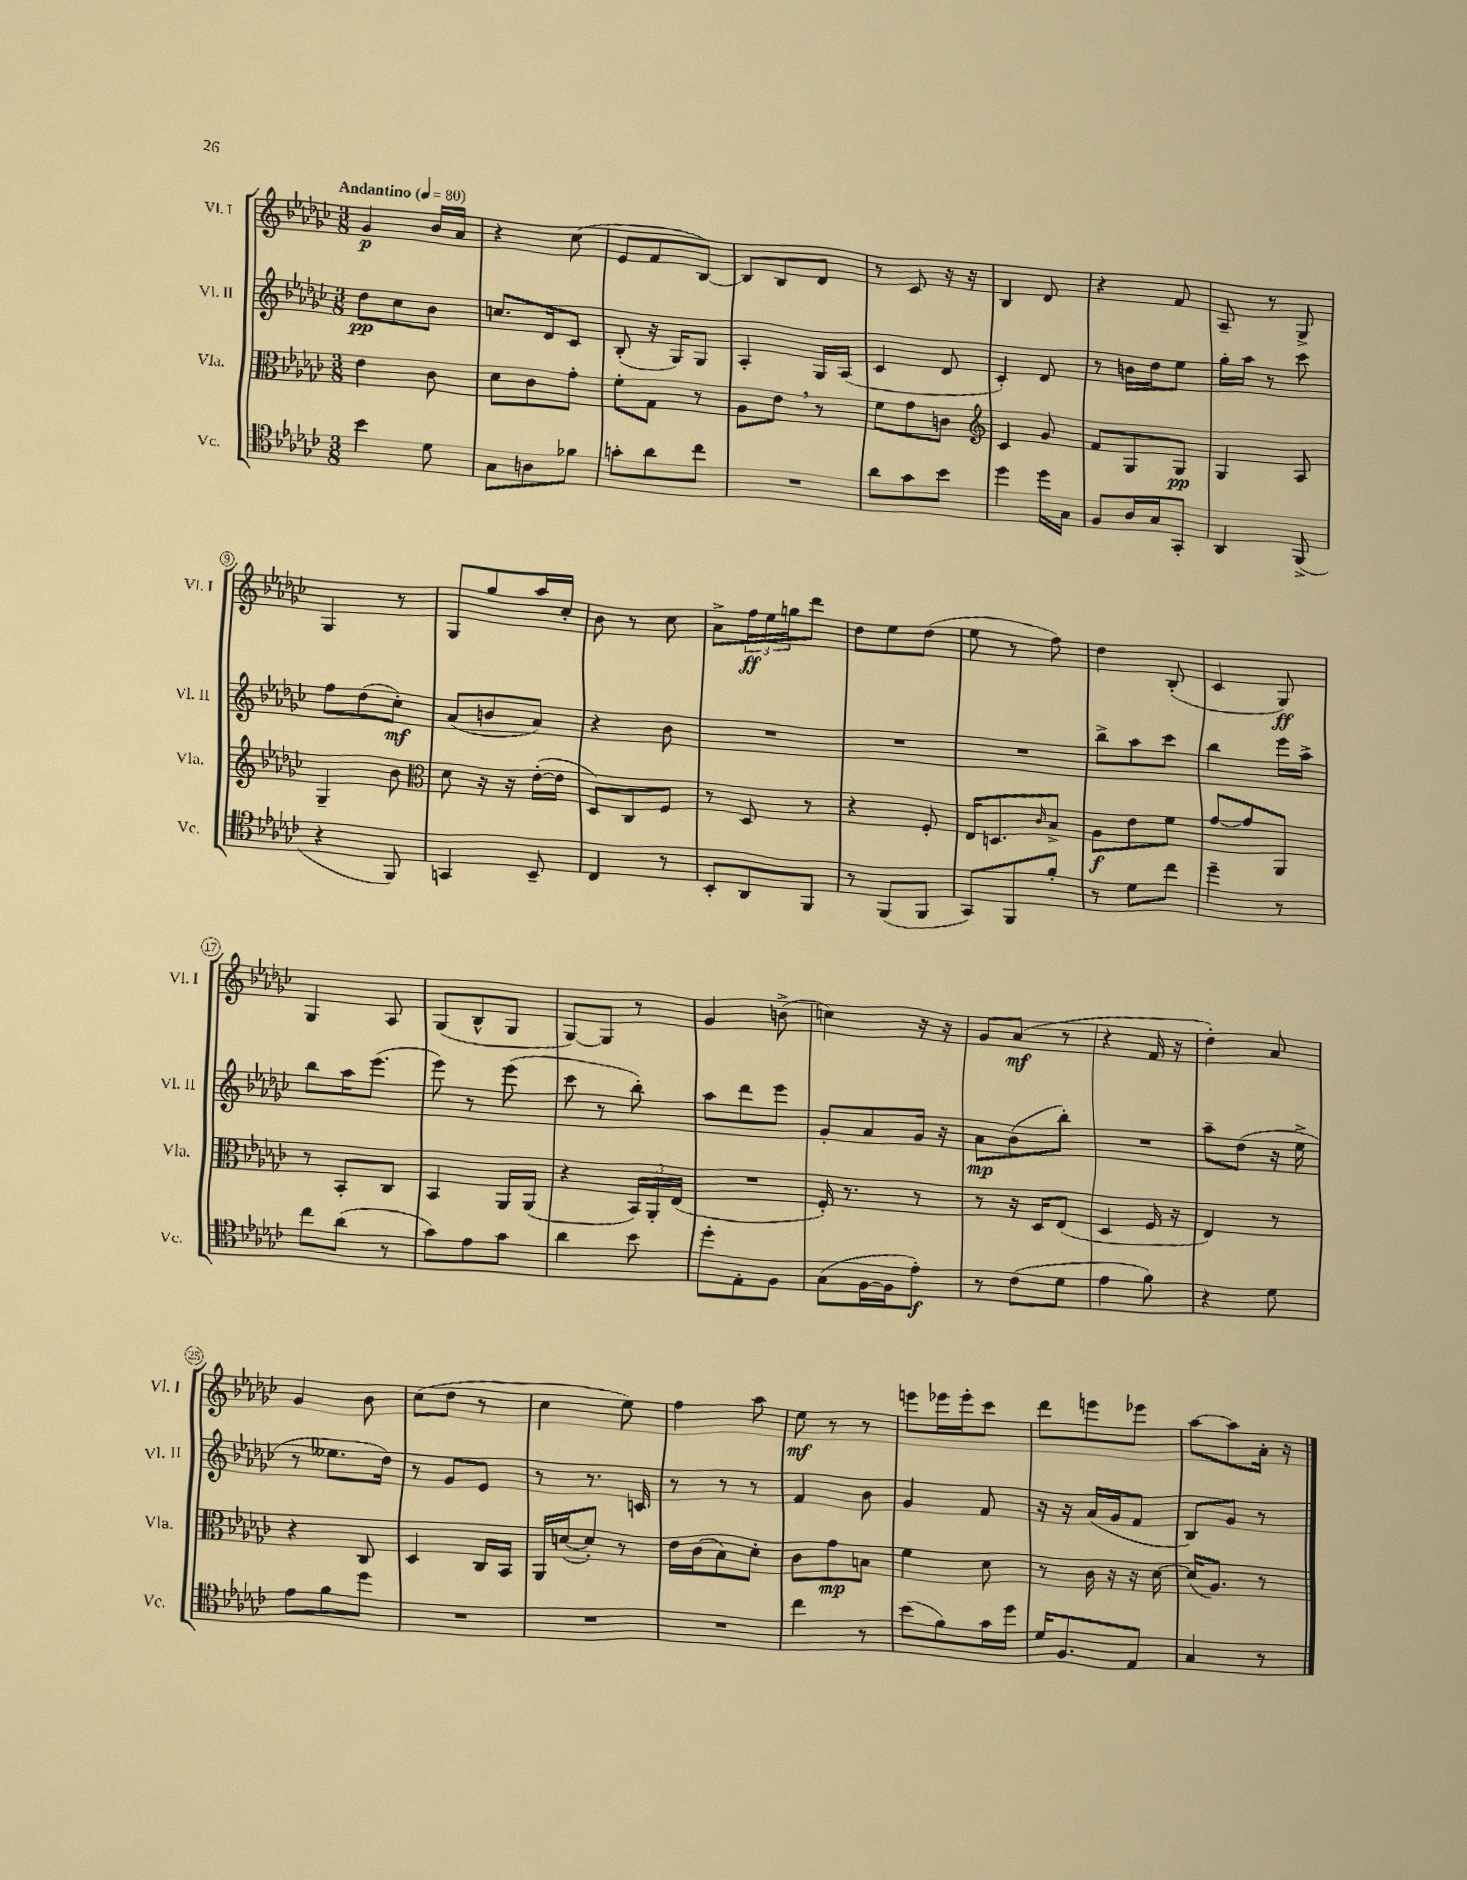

**kern	**kern	**kern	**kern
*staff4	*staff3	*staff2	*staff1
*clefC4	*clefC3	*clefG2	*clefG2
*k[b-e-a-d-g-c-]	*k[b-e-a-d-g-c-]	*k[b-e-a-d-g-c-]	*k[b-e-a-d-g-c-]
*M3/8	*M3/8	*M3/8	*M3/8
*MM80	*MM80	*MM80	*MM80
4b-	4e-	8dd-	4g-
.	.	8cc-	.
8d-	8c-	8b-	16b-
.	.	.	16a-
=	=	=	=
8G-	8d-	8.cc	4r
8A	8c-	.	.
.	.	16d-	.
8f-	8g-'	8c-	(8cc-
=	=	=	=
8g'	8f'	(8B-'	8e-
8a-	8G-	16r	8f
.	.	16G-)	.
8cc-	8r	8G-	[8B-)
=	=	=	=
4.r	8A-	4A-'	8B-]
.	8e-	.	8B-
.	8r	16G-	8d-
.	.	(16A-	.
=	=	=	=
8a-	8f	4c-	8r
8g-	8g-	.	8c-
8b-	8c	8d-	16r
.	.	.	16r
=	=	=	=
*	*clefG2	*	*
4dd-	4c-	4c-')	4B-
16dd-	8g-	8d-	8d-
16G-	.	.	.
=	=	=	=
8F	8f	8r	4r
16A-	8G-	16b	.
16G-	.	16dd-	.
8GG-'	8G-	8ee-	8f
=	=	=	=
4AA-	4G-	16gg-'	8A-~
.	.	16aa-	.
.	.	8r	8r
(8FF^	8A-	8ccc-	8G-^
=	=	=	=
4r	4G-~	8ff	4G-
.	.	(8dd-	.
8FF)	8b-	8cc-')	8r
=	=	=	=
*	*clefC3	*	*
4GG	8d-	(8a-	8G-
.	16r	8b	8gg-
.	16r	.	.
8BB-~	([16e-'	8a-)	16aa-
.	16e-]	.	16cc-'
=	=	=	=
4C-	8D-)	4r	8b-
.	8C-	.	8r
8r	8F	8b-	8cc-
=	=	=	=
8BB-'	8r	4.r	8a-^
8AA-	8D-	.	24ff
.	.	.	24ee-
.	.	.	24gg
8FF	8r	.	8ddd-
=	=	=	=
8r	4r	4.r	8dd-
(8FF	.	.	8ee-
8FF	8F'	.	(8dd-
=	=	=	=
8GG-)	16E-	4.r	8ee-
.	8.D	.	.
8FF	.	.	8r
.	16qqc-	.	.
8f'	8B-^	.	8ff)
=	=	=	=
8r	8A-	8bb-^	4dd-
8d-	8e-	8aa-	.
8cc-	8f	8ccc-	(8B-'
=	=	=	=
4dd-~	[8g-	4bb-	4c-
.	8g-]	.	.
8r	8AA-	16eee-	8G-)
.	.	16aa-^	.
=	=	=	=
8cc-	8r	8bb-	4G-
(8a-	8BB-'	16aa-	.
.	.	(8.eee-	.
8r	8C-	.	8A-
=	=	=	=
8g-)	4BB-	8eee-)	(8G-
8e-	.	8r	8B-^^
8g-	16AA-	(8eee-	8G-
.	(16AA-	.	.
=	=	=	=
4a-	4r	8ccc-	[8G-)
.	.	8r	8G-]
8b-	24BB-)	8bb-')	8r
.	24AA-'	.	.
.	(24E-	.	.
=	=	=	=
8dd-'	4.r	8aa-	4g-
8E-'	.	8ddd-	.
8F	.	8eee-	(8b^
=	=	=	=
(8G-	16F')	8g-'	4cc)
.	8.r	.	.
[16F	.	8a-	.
16F]	.	.	.
8e-')	8r	16g-	16r
.	.	16r	16r
=	=	=	=
8r	8r	8a-	8g-
(8c-	16r	(8b-	(8a-
.	16D-	.	.
8d-	(8E-	8bb-')	8r
=	=	=	=
4e-	4D-	4.r	4r
8f)	16F	.	16f
.	16r	.	16r
=	=	=	=
4r	4E-)	8aa-~	4dd-')
.	.	(8dd-	.
8d-	8r	16r	8a-
.	.	16ee-^	.
=	=	=	=
8e-	4r	8r	4g-
8f	.	8.ee--	.
8dd-	8C-	.	8b-
.	.	16dd-)	.
=	=	=	=
4.r	4D-	8r	(8cc-
.	.	8g-	8dd-
.	16C-	8e-	8r
.	16BB-	.	.
=	=	=	=
4.r	16AA-	8r	4cc-
.	([16d	.	.
.	8d'])	8.r	.
.	8r	.	8ee-)
.	.	16c	.
=	=	=	=
4.r	16e-	8r	4ff
.	(16c-	.	.
.	8B-)	8r	.
.	8d-'	8r	8aa-
=	=	=	=
4cc-	8c-	4f	8ee-
.	8g-	.	8r
8r	8B	8b-	8r
=	=	=	=
(8b-	4f	4g-	8eee
8f)	.	.	16eee-
.	.	.	16eee-'
16g-	8d-	8f	8ccc-
16dd-	.	.	.
=	=	=	=
16d-	8r	16r	8ddd-
8.F	.	16r	.
.	16c-	(16a-	8eee
.	16r	16g-	.
8E-	16r	8f	8eee-
.	[16d-	.	.
=	=	=	=
4G-	(16d-]	8B-)	[8aa-
.	8.A-)	.	.
.	.	8g-	8aa-]
8r	8r	8r	16a-'
.	.	.	16r
==	==	==	==
*-	*-	*-	*-
